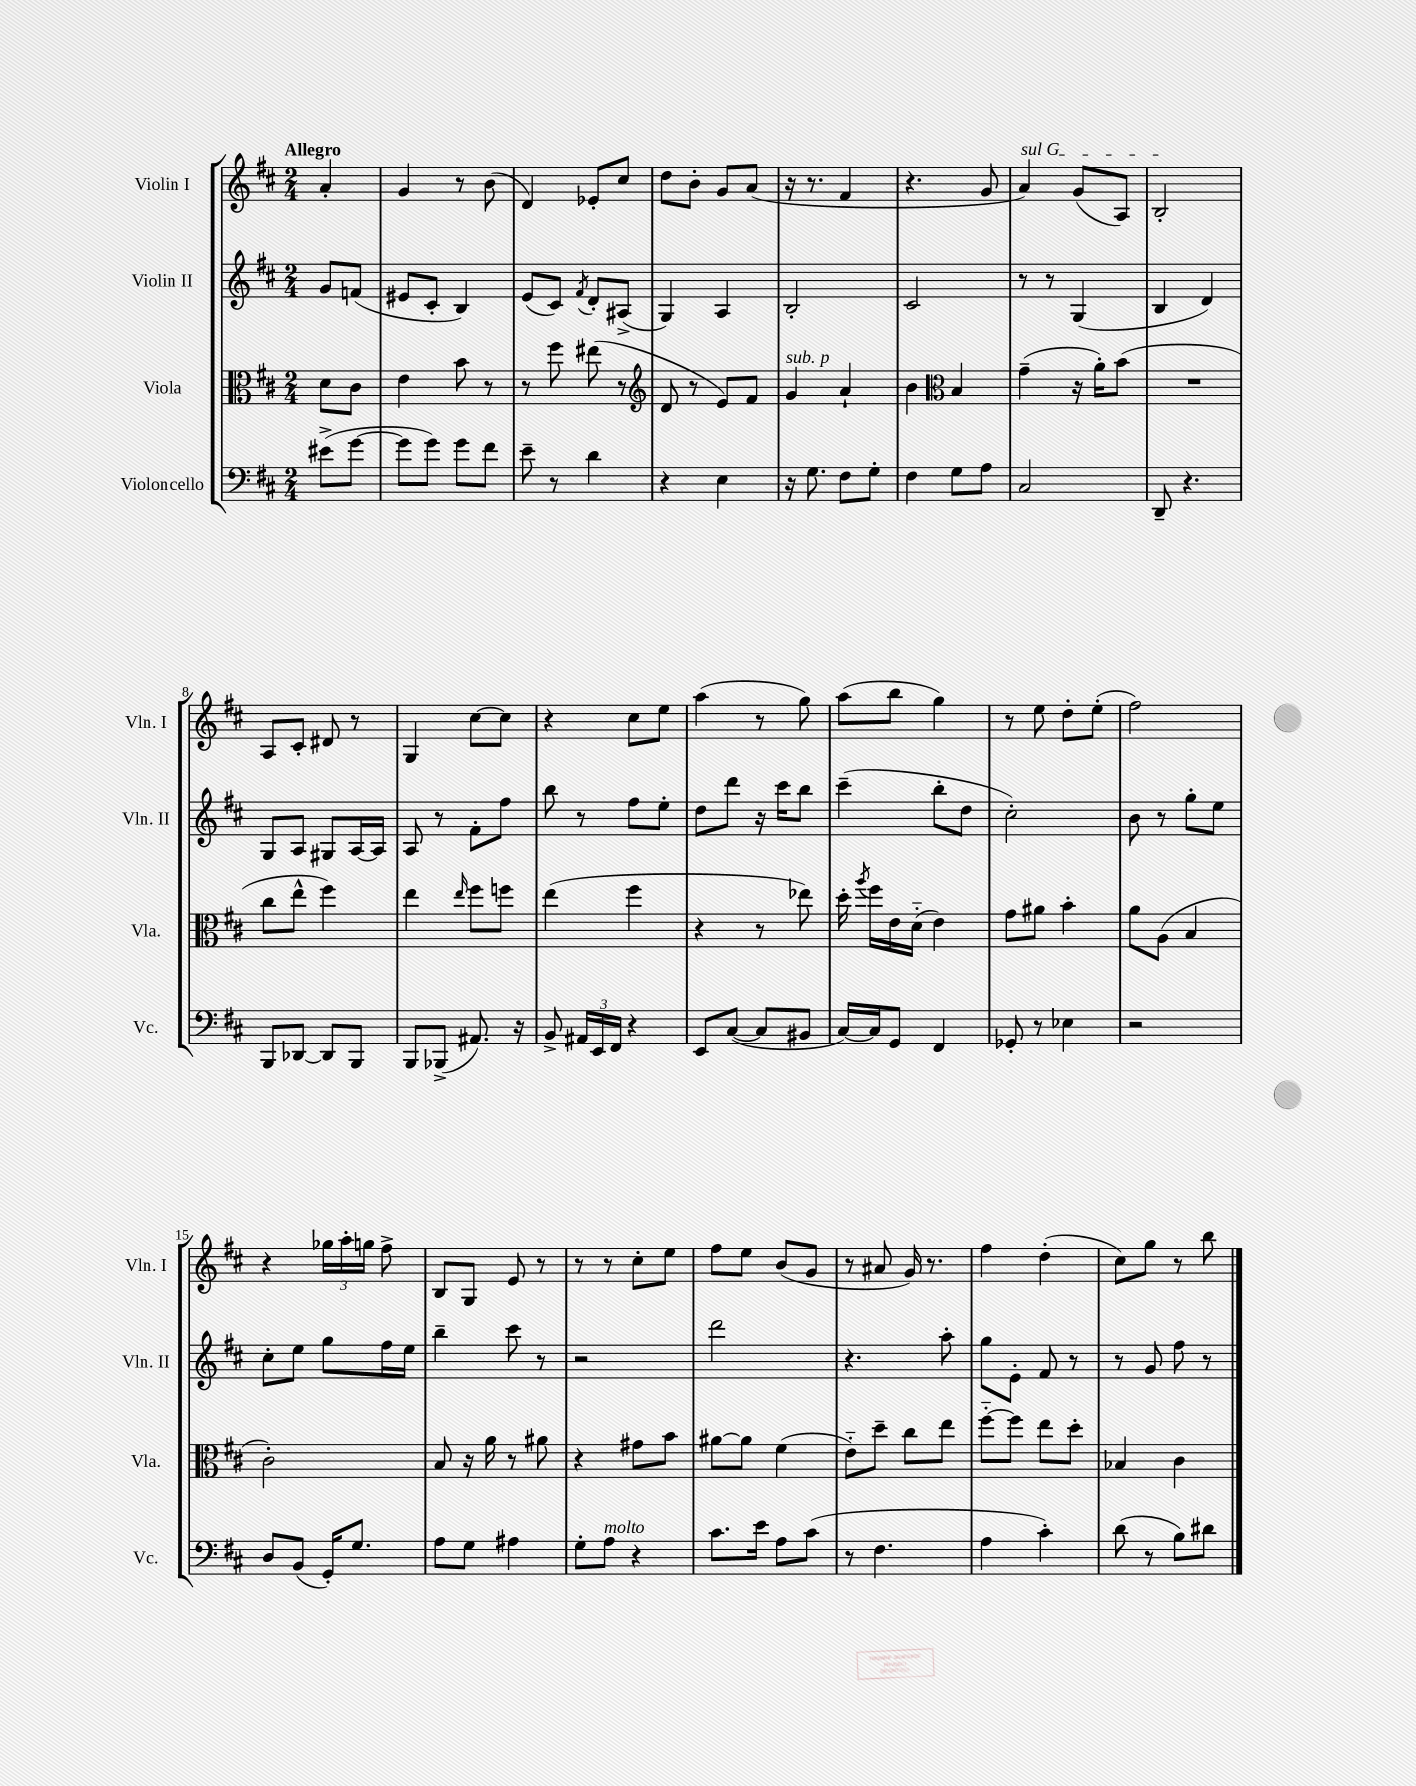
<<
\new StaffGroup <<
\new Staff = "s0" \with { instrumentName = "Violin I" shortInstrumentName = "Vln. I" } {
    \clef treble \key d \major \numericTimeSignature \time 2/4 \partial 4 \tempo "Allegro"
    \autoBeamOff a'4-. |
    g'4 r8 b'8( |
    d'4) ees'8[-. cis''8] |
    d''8[ b'8]-. g'8[ a'8]( |
    r16 r8. fis'4 |
    r4. g'8 |
    \once \override TextSpanner.bound-details.left.text = \markup { \italic "sul G" } a'4\startTextSpan) g'8[( a8]) |
    b2-.\stopTextSpan |
    a8[ cis'8]-. dis'8 r8 |
    g4 cis''8[~ cis''8] |
    r4 cis''8[ e''8] |
    a''4( r8 g''8) |
    a''8[( b''8] g''4) |
    r8 e''8 d''8[-. e''8]-.( |
    fis''2) |
    r4 \tuplet 3/2 { ges''16[ a''16-. g''16] } fis''8-> |
    b8[ g8] e'8 r8 |
    r8 r8 cis''8[-. e''8] |
    fis''8[ e''8] b'8[( g'8] |
    r8 ais'8 g'16) r8. |
    fis''4 d''4-.( |
    cis''8[) g''8] r8 b''8 \bar "|." |
}
\new Staff = "s1" \with { instrumentName = "Violin II" shortInstrumentName = "Vln. II" } {
    \clef treble \key d \major \numericTimeSignature \time 2/4 \partial 4
    \autoBeamOff g'8[ f'8]( |
    eis'8[ cis'8]-. b4) |
    e'8[( cis'8]) \acciaccatura { fis'8 } d'8[-. ais8]->( |
    g4) a4 |
    b2-. |
    cis'2 |
    r8 r8 g4( |
    b4 d'4) |
    g8[ a8] gis8[ a16~ a16] |
    a8 r8 fis'8[-. fis''8] |
    b''8 r8 fis''8[ e''8]-. |
    d''8[ d'''8] r16 cis'''16[ b''8] |
    cis'''4--( b''8[-. d''8] |
    cis''2-.) |
    b'8 r8 g''8[-. e''8] |
    cis''8[-. e''8] g''8[ fis''16 e''16] |
    b''4-- cis'''8 r8 |
    r2 |
    d'''2 |
    r4. a''8-. |
    g''8[ e'8]-. fis'8 r8 |
    r8 g'8 fis''8 r8 \bar "|." |
}
\new Staff = "s2" \with { instrumentName = "Viola" shortInstrumentName = "Vla." } {
    \clef alto \key d \major \numericTimeSignature \time 2/4 \partial 4
    \autoBeamOff d'8[ cis'8] |
    e'4 b'8 r8 |
    r8 fis''8 eis''8( r8 |
    \clef treble d'8 r8 e'8[) fis'8] |
    g'4^\markup { \italic "sub. p" } a'4-! |
    b'4 \clef alto b4 |
    g'4--( r16 a'16[-.) b'8]( |
    R2 |
    cis''8[ e''8]-^ fis''4) |
    e''4 \grace { e''16 } fis''8[ f''8] |
    e''4( fis''4 |
    r4 r8 ees''8) |
    d''16-. \acciaccatura { a''8 } fis''16[ e'16 d'16]-_( e'4) |
    g'8[ ais'8] b'4-. |
    a'8[ a8]( b4 |
    cis'2-.) |
    b8 r16 a'16 r8 ais'8 |
    r4 gis'8[ b'8] |
    ais'8[~ ais'8] fis'4( |
    e'8[-_) d''8]-- cis''8[ e''8] |
    fis''8[~-_ fis''8] e''8[ d''8]-. |
    bes4 cis'4 \bar "|." |
}
\new Staff = "s3" \with { instrumentName = "Violoncello" shortInstrumentName = "Vc." } {
    \clef bass \key d \major \numericTimeSignature \time 2/4 \partial 4
    \autoBeamOff eis'8[->( g'8]~ |
    g'8[ g'8]) g'8[ fis'8] |
    e'8-- r8 d'4 |
    r4 e4 |
    r16 g8. fis8[ g8]-. |
    fis4 g8[ a8] |
    cis2 |
    d,8-- r4. |
    b,,8[ des,8]~ des,8[ b,,8] |
    b,,8[ bes,,8]->( ais,8.) r16 |
    b,8-> \tuplet 3/2 { ais,16[ e,16 fis,16] } r4 |
    e,8[ cis8]~( cis8[ bis,8] |
    cis16[~) cis16 g,8] fis,4 |
    ges,8-. r8 ees4 |
    r2 |
    d8[ b,8]( g,16[-.) g8.] |
    a8[ g8] ais4 |
    g8[-. a8]^\markup { \italic "molto" } r4 |
    cis'8.[ e'16] a8[ cis'8]( |
    r8 fis4. |
    a4 cis'4-.) |
    d'8( r8 b8[) dis'8] \bar "|." |
}
>>
>>
